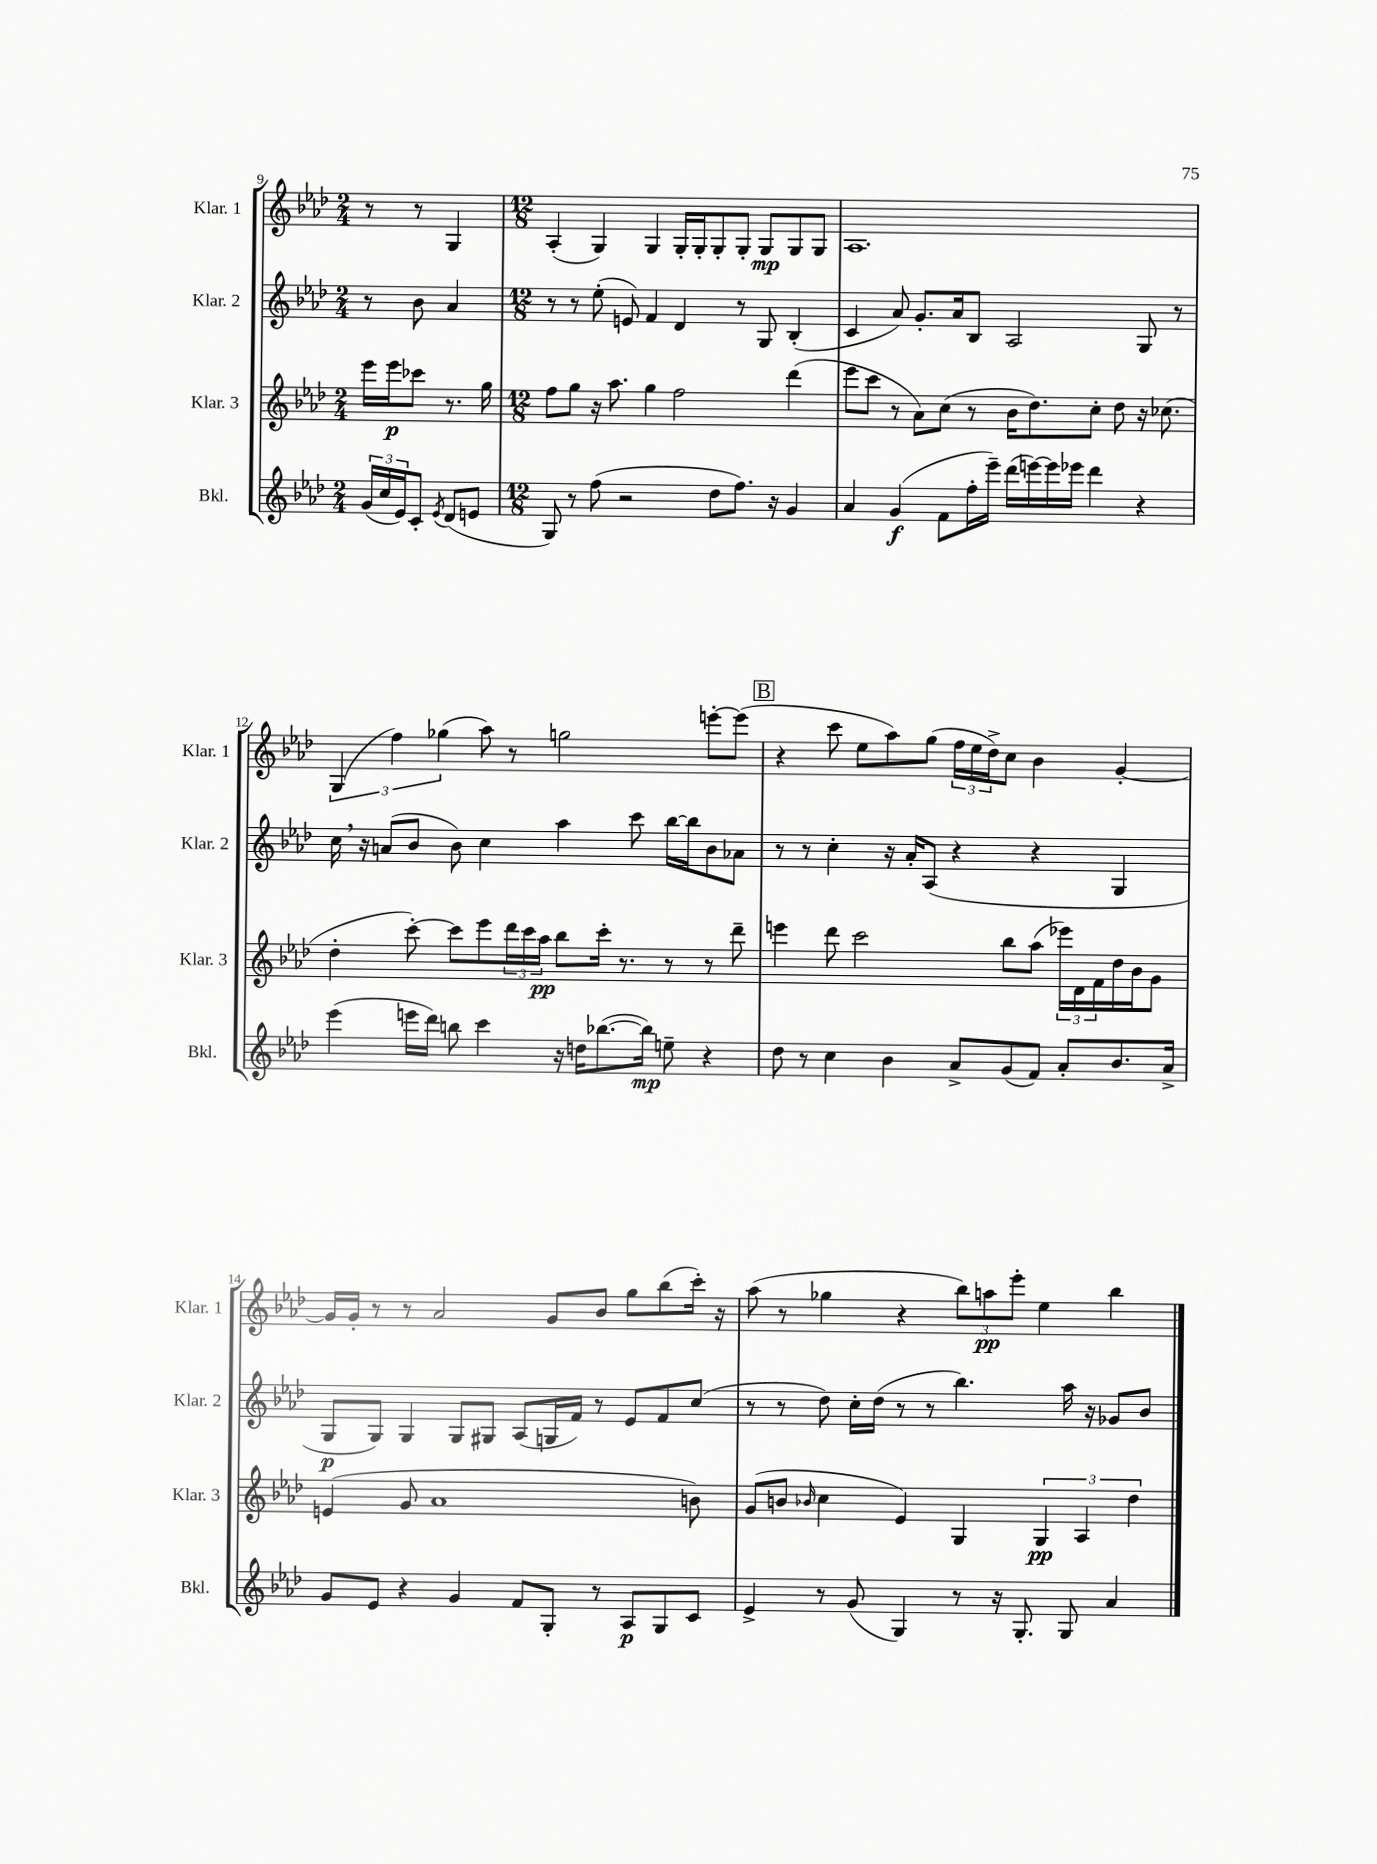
<<
\new StaffGroup <<
\new Staff = "s0" \with { instrumentName = "Klar. 1" shortInstrumentName = "Klar. 1" } {
    \clef treble \key aes \major \numericTimeSignature \time 2/4
    r8 r8 g4 |
    \numericTimeSignature \time 12/8 aes4-.( g4) g4 g16-. g16-. g8-. g8-. g8\mp g8 g8 |
    aes1. |
    \tuplet 3/2 { g4( f''4) ges''4( } aes''8) r8 g''2 e'''8~-. e'''8( |
    \mark \markup { \box "B" } r4 c'''8 ees''8 aes''8) g''8( \tuplet 3/2 { f''16 ees''16 des''16->) } c''8 bes'4 g'4~-. |
    g'16 g'16-. r8 r8 aes'2 g'8 bes'8 g''8 bes''8( c'''16-.) r16 |
    aes''8( r8 ges''4 r4 \tuplet 3/2 { bes''8) a''8\pp ees'''8-. } ees''4 bes''4 \bar "|." |
}
\new Staff = "s1" \with { instrumentName = "Klar. 2" shortInstrumentName = "Klar. 2" } {
    \clef treble \key aes \major \numericTimeSignature \time 2/4
    r8 bes'8 aes'4 |
    \numericTimeSignature \time 12/8 r8 r8 ees''8-.( e'8) f'4 des'4 r8 g8 bes4-.( |
    c'4 aes'8) g'8.-. aes'16 bes8 aes2 g8 r8 |
    c''16 \breathe r16 a'8( bes'8 bes'8) c''4 aes''4 c'''8 bes''16~ bes''16 bes'8 aes'8 |
    \mark \markup { \box "B" } r8 r8 c''4-. r16 aes'16-. aes8( r4 r4 g4 |
    g8\p g8) g4 g8 gis8 aes8( g16 f'16) r8 ees'8 f'8 c''8( |
    r8 r8 des''8) c''16-. des''16( r8 r8 bes''4.) aes''16 r16 ges'8 bes'8 \bar "|." |
}
\new Staff = "s2" \with { instrumentName = "Klar. 3" shortInstrumentName = "Klar. 3" } {
    \clef treble \key aes \major \numericTimeSignature \time 2/4
    ees'''16 ees'''16\p ces'''8 r8. g''16 |
    \numericTimeSignature \time 12/8 f''8 g''8 r16 aes''8. g''4 f''2 des'''4( |
    ees'''8 c'''8 r8 aes'8) c''8( r8 bes'16 des''8.) c''8-. des''8 r16 ces''8.( |
    des''4-. c'''8~-.) c'''8 ees'''8 \tuplet 3/2 { des'''16 c'''16 aes''16\pp } bes''8 c'''16-. r8. r8 r8 des'''8-- |
    \mark \markup { \box "B" } e'''4 des'''8 c'''2 bes''8 aes''8( \tuplet 3/2 { ees'''16) des'16 f'16 } des''16 bes'16 g'8 |
    e'4( g'8 aes'1 b'8) |
    g'8( b'8 \grace { bes'16 } c''4 ees'4) g4 \tuplet 3/2 { g4\pp aes4 des''4 } \bar "|." |
}
\new Staff = "s3" \with { instrumentName = "Bkl." shortInstrumentName = "Bkl." } {
    \clef treble \key aes \major \numericTimeSignature \time 2/4
    \tuplet 3/2 { g'16( c''16 ees'16) } c'8-. \acciaccatura { ees'8 } des'8( e'8 |
    \numericTimeSignature \time 12/8 g8) r8 f''8( r2 des''8 f''8.) r16 g'4 |
    aes'4 g'4\f( f'8 f''16-. ees'''16--) des'''16( e'''16~) e'''16 ees'''16 des'''4 r4 |
    ees'''4( e'''16 des'''16) b''8 c'''4 r16 d''16 bes''8.~( bes''16\mp) e''8-- r4 |
    \mark \markup { \box "B" } des''8 r8 c''4 bes'4 aes'8-> g'8( f'8) aes'8-. bes'8. aes'16-> |
    g'8 ees'8 r4 g'4 f'8 g8-. r8 aes8\p g8 c'8 |
    ees'4-> r8 g'8( g4) r8 r16 g8.-. g8 aes'4 \bar "|." |
}
>>
>>
\layout { \context { \Score currentBarNumber = #9 } }
